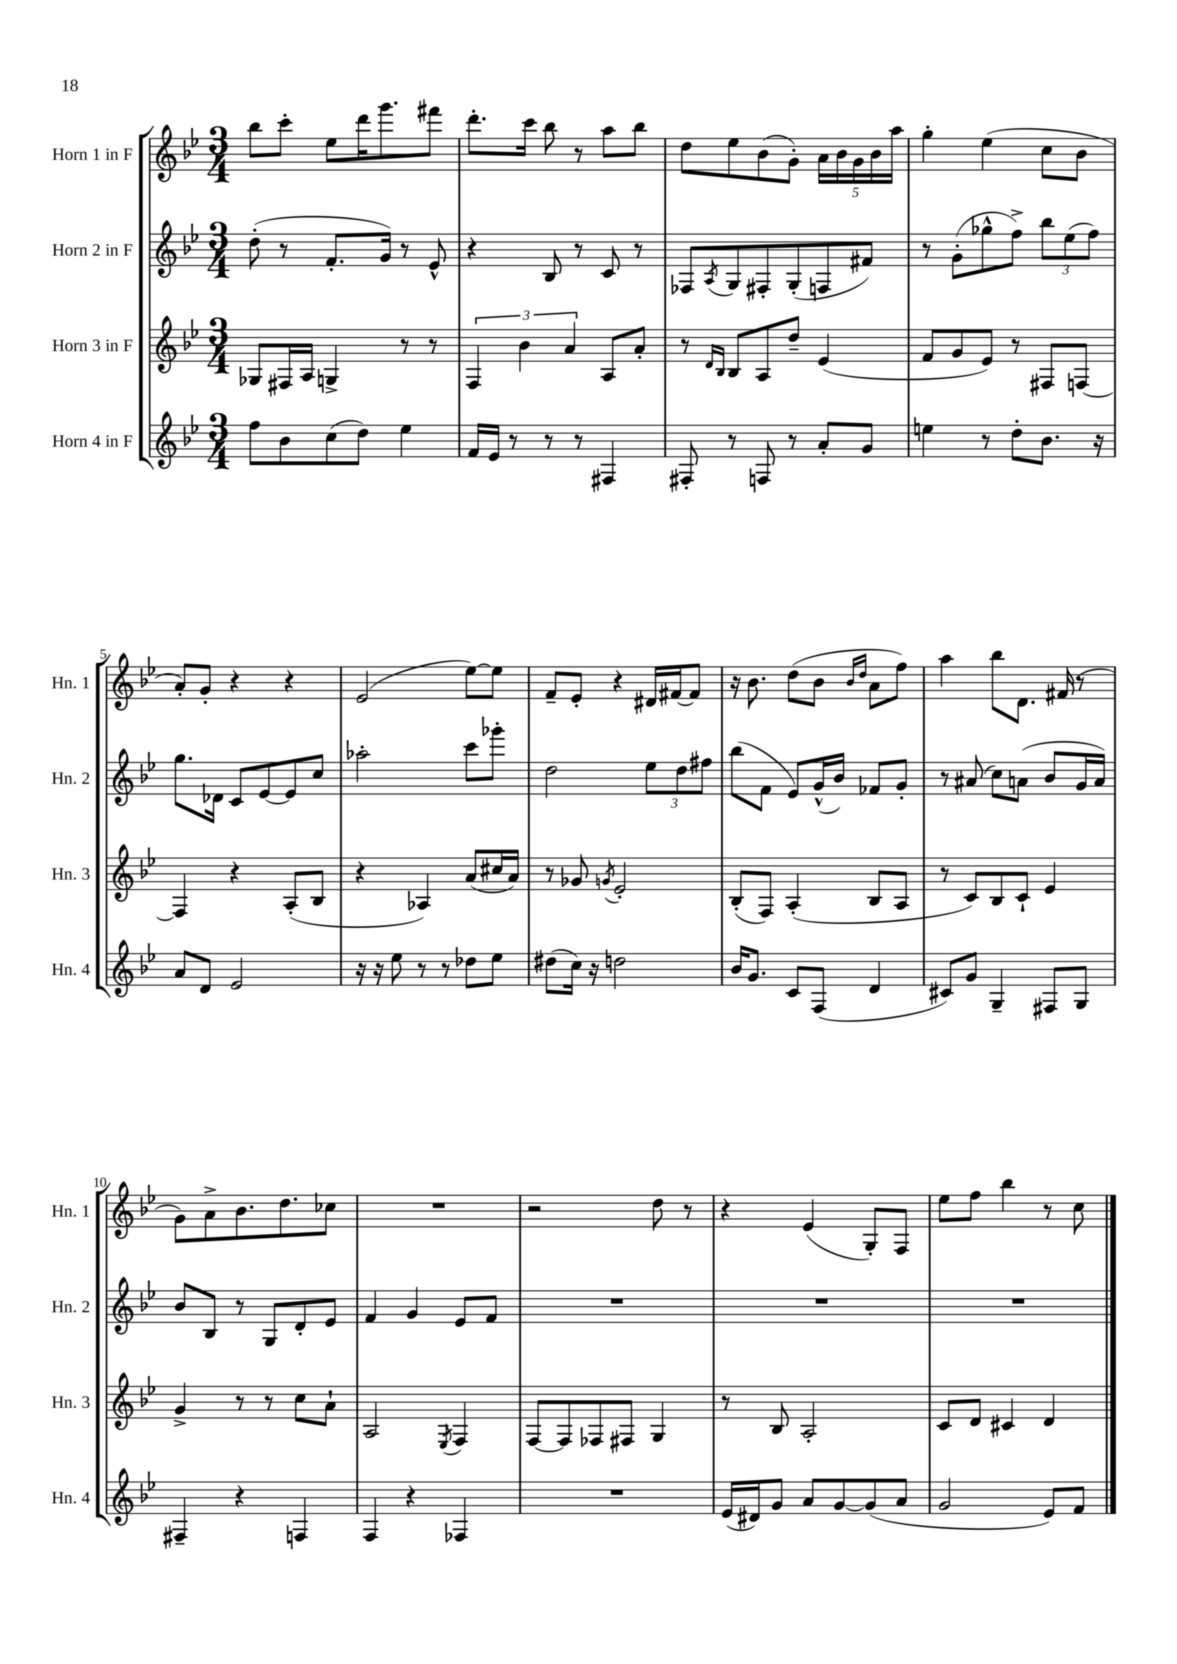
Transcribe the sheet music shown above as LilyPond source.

<<
\new StaffGroup <<
\new Staff = "s0" \with { instrumentName = "Horn 1 in F" shortInstrumentName = "Hn. 1" } {
    \clef treble \key bes \major \numericTimeSignature \time 3/4
    bes''8 c'''8-. ees''8 d'''16 g'''8. fis'''8 |
    d'''8.-. c'''16 bes''8 r8 a''8 bes''8 |
    d''8 ees''8 bes'8( g'8-.) \tuplet 5/4 { a'16 bes'16 g'16 bes'16 a''16 } |
    g''4-. ees''4( c''8 bes'8 |
    a'8-.) g'8-. r4 r4 |
    ees'2( ees''8~) ees''8 |
    f'8-- ees'8-. r4 dis'16 fis'16~ fis'8 |
    r16 bes'8. d''8( bes'8 \grace { bes'16 d''16 } a'8 f''8) |
    a''4 bes''8 d'8. fis'16( r8 |
    g'8) a'8-> bes'8. d''8. ces''8 |
    R2. |
    r2 d''8 r8 |
    r4 ees'4( g8-.) f8 |
    ees''8 f''8 bes''4 r8 c''8 \bar "|." |
}
\new Staff = "s1" \with { instrumentName = "Horn 2 in F" shortInstrumentName = "Hn. 2" } {
    \clef treble \key bes \major \numericTimeSignature \time 3/4
    d''8-.( r8 f'8.-. g'16) r8 ees'8-^ |
    r4 bes8 r8 c'8 r8 |
    fes8 \acciaccatura { a8 } g8 fis8-. g8-.( f8 fis'8) |
    r8 g'8-.( ges''8-^ f''8->) \tuplet 3/2 { bes''8 ees''8( f''8) } |
    g''8. des'16 c'8 ees'8~ ees'8 c''8 |
    aes''2-. c'''8 ges'''8-. |
    d''2 \tuplet 3/2 { ees''8 d''8 fis''8 } |
    bes''8( f'8 ees'8) g'16-^( bes'16) fes'8 g'8-. |
    r8 ais'8( c''8) a'8( bes'8 g'16 a'16) |
    bes'8 bes8 r8 g8 d'8-. ees'8 |
    f'4 g'4 ees'8 f'8 |
    R2. |
    R2. |
    R2. \bar "|." |
}
\new Staff = "s2" \with { instrumentName = "Horn 3 in F" shortInstrumentName = "Hn. 3" } {
    \clef treble \key bes \major \numericTimeSignature \time 3/4
    ges8 fis16 a16 g4-> r8 r8 |
    \tuplet 3/2 { f4 bes'4 a'4 } a8 a'8-. |
    r8 \grace { d'16 bes16 } bes8 a8 d''8-- ees'4( |
    f'8 g'8 ees'8) r8 fis8 f8~ |
    f4 r4 a8-.( bes8 |
    r4 aes4) a'8( cis''16 a'16) |
    r8 ges'8 \acciaccatura { g'8 } ees'2-. |
    bes8-.( f8) a4-.( bes8 a8 |
    r8 c'8) bes8 c'8-! ees'4 |
    g'4-> r8 r8 c''8 a'8-! |
    a2 \acciaccatura { ees8 } f4 |
    f8~ f8 fes8 fis8 g4 |
    r8 bes8 a2-. |
    c'8 d'8 cis'4 d'4 \bar "|." |
}
\new Staff = "s3" \with { instrumentName = "Horn 4 in F" shortInstrumentName = "Hn. 4" } {
    \clef treble \key bes \major \numericTimeSignature \time 3/4
    f''8 bes'8 c''8( d''8) ees''4 |
    f'16 ees'16 r8 r8 r8 fis4 |
    fis8-. r8 f8 r8 a'8-. g'8 |
    e''4 r8 d''8-. bes'8. r16 |
    a'8 d'8 ees'2 |
    r16 r16 ees''8 r8 r8 des''8 ees''8 |
    dis''8( c''16) r16 d''2 |
    bes'16 g'8. c'8 f8( d'4 |
    cis'8) g'8 g4-- fis8 g8 |
    fis4-- r4 f4 |
    f4 r4 fes4 |
    R2. |
    ees'16( dis'16) g'8 a'8 g'8~ g'8( a'8 |
    g'2 ees'8) f'8 \bar "|." |
}
>>
>>
